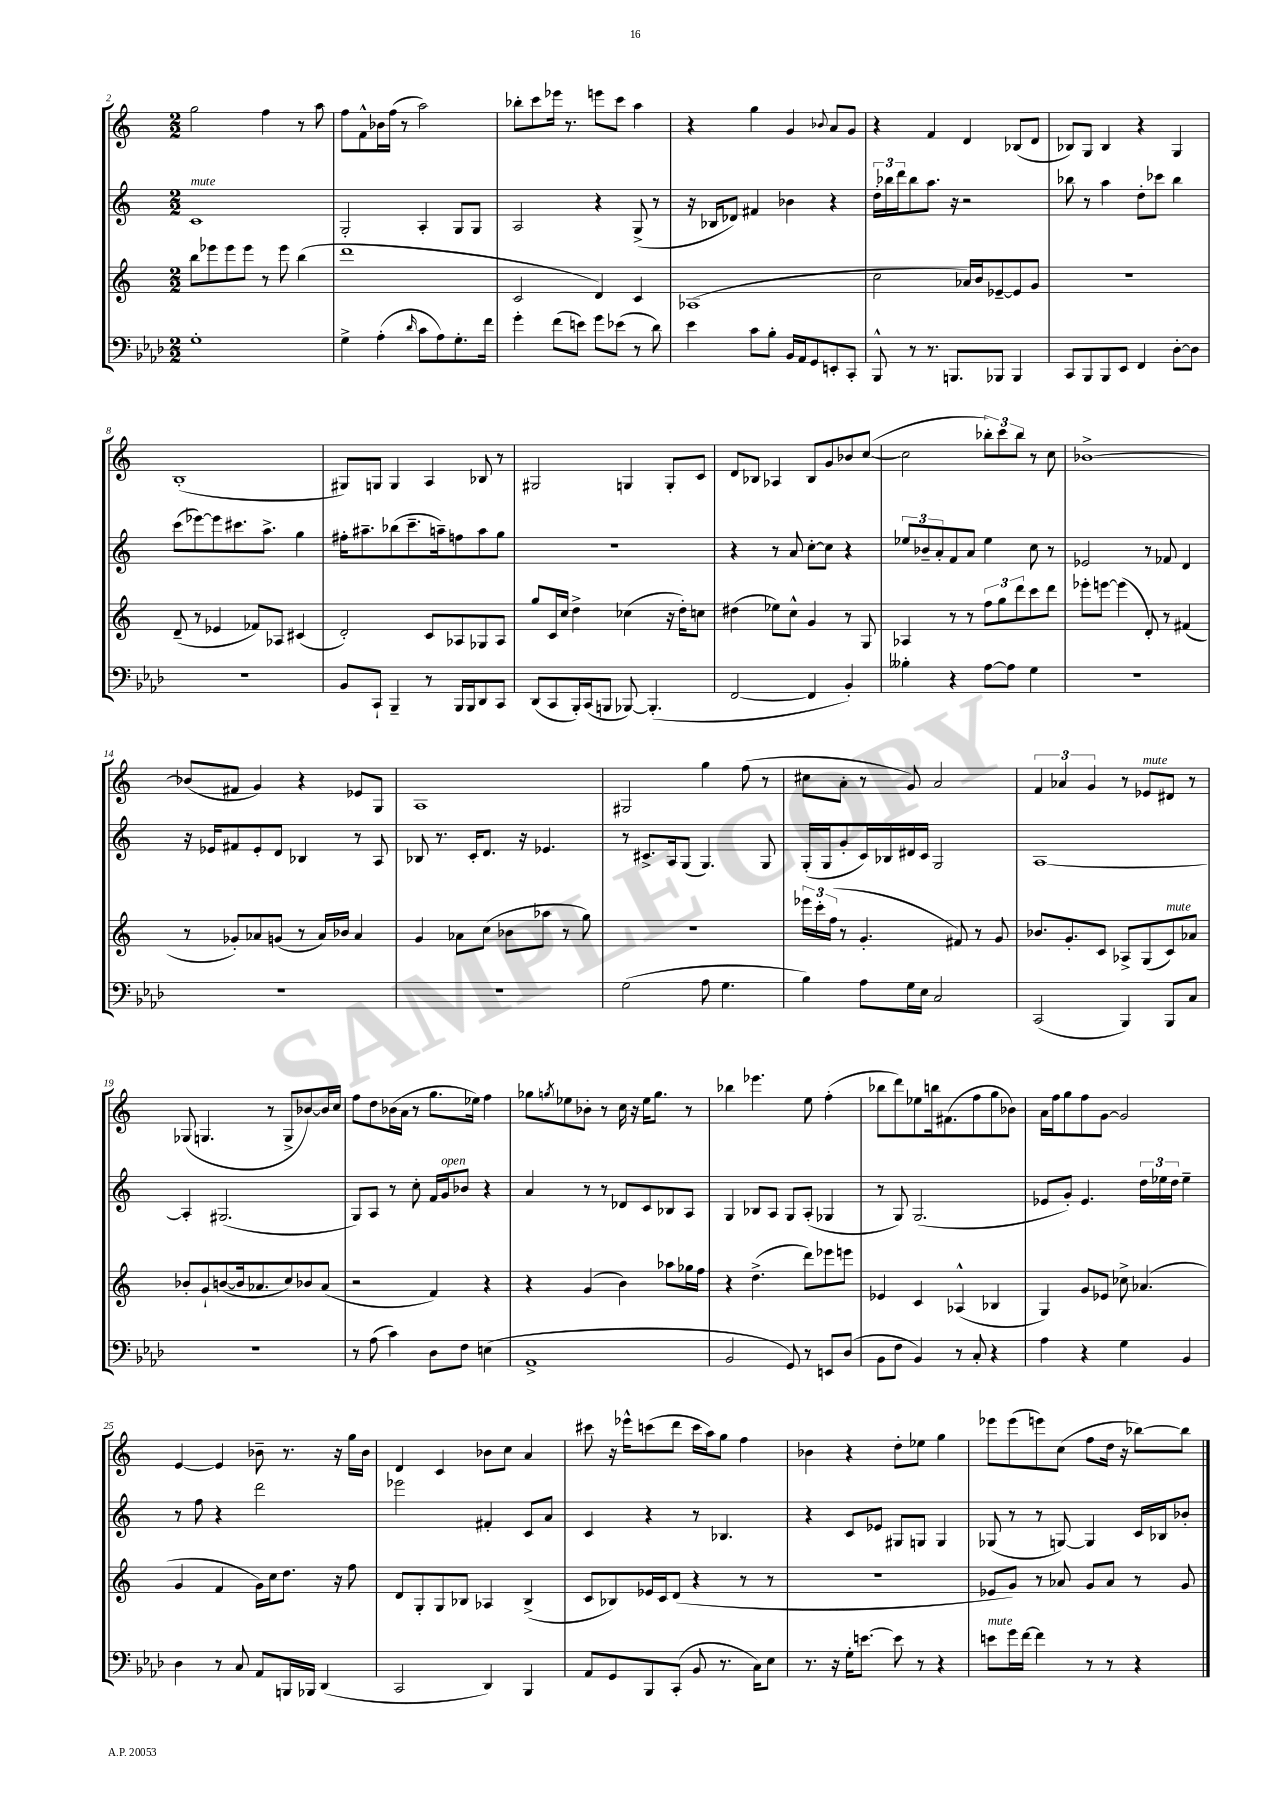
<<
\new StaffGroup <<
\new Staff = "s0" {
    \clef treble \key c \major \numericTimeSignature \time 2/2
    g''2 f''4 r8 a''8 |
    f''8 f'8-^ bes'16 f''16( r8 a''2) |
    bes''8-. c'''8 ees'''16 r8. e'''8 c'''8 a''4 |
    r4 g''4 g'4 \appoggiatura { bes'8 } a'8 g'8 |
    r4 f'4 d'4 bes8( d'8 |
    bes8) g8 bes4 r4 g4 |
    b1-.( |
    gis8) g8 g4 a4 bes8 r8 |
    gis2 g4 g8-. c'8 |
    d'8 bes8 aes4 bes8 g'8 bes'8 c''8~( |
    c''2 \tuplet 3/2 { bes''8-.) c'''8 bes''8 } r8 c''8 |
    bes'1~-> |
    bes'8( fis'8 g'4) r4 ees'8 g8 |
    a1 |
    gis2 g''4 f''8( r8 |
    cis''8 a'8-. r8 g'8) a'2 |
    \tuplet 3/2 { f'4 aes'4 g'4 } r8 ees'8^\markup { \italic "mute" } dis'8 r8 |
    ges8( g4. r8 g8-> bes'8~) bes'16 c''16 |
    f''8 d''8 bes'16( a'16 r8 g''8. ees''16) f''4 |
    ges''8 \acciaccatura { g''8 } ees''8 bes'8-. r8 c''16 r16 ees''16 g''8. r8 |
    bes''4 ees'''4. e''8 f''4-.( |
    bes''8 d'''8) ees''8 b''16 fis'8.( f''8 g''8 bes'8) |
    a'16 f''16 g''8 f''8 g'8~ g'2 |
    e'4~ e'4 bes'8-- r8. r16 g''16 bes'16 |
    d'4 c'4 bes'8 c''8 a'4 |
    cis'''8 r16 ees'''16-^ c'''8( d'''8 c'''16 a''16) g''8 f''4 |
    bes'4 r4 d''8-. ees''8 g''4 |
    ees'''8 ees'''8( e'''8) c''8( f''8 d''16 r16 bes''8~) bes''8 \bar "|." |
}
\new Staff = "s1" {
    \clef treble \key c \major \numericTimeSignature \time 2/2
    c'1^\markup { \italic "mute" } |
    g2-. a4-. g8 g8 |
    a2 r4 g8->( r8 |
    r16 bes16 des'8) fis'4 bes'4 r4 |
    \tuplet 3/2 { d''16-. bes''16 d'''16 } bes''8 a''8. r16 r2 |
    bes''8 r8 a''4 d''8-. ces'''8 bes''4 |
    c'''8( ees'''8~) ees'''8 cis'''8. a''8.-> g''4 |
    fis''16-. ais''8.-- bes''8( c'''8.-- a''16--) f''8 a''8 g''8 |
    r1 |
    r4 r8 a'8 c''8~-. c''8 r4 |
    \tuplet 3/2 { ees''8 bes'8-- a'8-. } f'8 a'8 ees''4 c''8 r8 |
    ees'2 r8 fes'8 d'4 |
    r16 ees'16 fis'8 ees'8-. d'8 bes4 r8 a8 |
    bes8 r8. c'16-. d'8. r16 ees'4. |
    r8 cis'8.-> a16 g8( g4.) g8 |
    g16-.( g16 g'8-. c'16) bes16 dis'16 c'16 g2 |
    a1~ |
    a4-. gis2.( |
    g8) a8 r8 c''8-. f'16 g'16^\markup { \italic "open" } bes'8 r4 |
    a'4 r8 r8 des'8 c'8 bes8 a8 |
    g4 bes8 a8 g8 a8-.( ges4 |
    r8 g8) g2.( |
    ees'8 g'8-.) ees'4. \tuplet 3/2 { d''16 ees''16 d''16 } ees''4-- |
    r8 f''8 r4 d'''2 |
    ees'''2 fis'4-. c'8 a'8 |
    c'4 r4 r8 bes4. |
    r4 c'8 ees'8 gis8 g8 g4 |
    ges8( r8 r8 g8~) g4 c'16 bes16 bes'8-. \bar "|." |
}
\new Staff = "s2" {
    \clef treble \key c \major \numericTimeSignature \time 2/2
    b''8 ees'''8 ees'''8 ees'''8 r8 ees'''8 b''4( |
    d'''1 |
    c'2 d'4) c'4 |
    aes1( |
    c''2 aes'16) b'16 ees'8~-- ees'8 g'8 |
    r1 |
    d'8--( r8 ees'4 fes'8) aes8 cis'4( |
    d'2-.) c'8 aes8 ges8 aes8 |
    g''8 c'16 c''16 d''4-> ces''4( r16 d''16-.) c''8 |
    dis''4( ees''8) c''8-^ g'4 r8 g8 |
    aes4 r8 r8 \tuplet 3/2 { f''8 g''8 d'''8 } c'''8 d'''8 |
    ees'''8-. e'''8~ e'''4( d'8-.) r8 fis'4( |
    r8 ges'8-.) aes'8 g'8( r8 aes'16) bes'16 aes'4 |
    g'4 aes'8 c''8( bes'8 aes''8 r8 g''8) |
    R1 |
    \tuplet 3/2 { ees'''16 c'''16-. f''16( } r8 g'4.-. fis'8) r8 g'8 |
    bes'8. g'8.-. c'8 aes8-> g8( c'8^\markup { \italic "mute" }) aes'8 |
    bes'8-. g'8-! b'8~( b'16 aes'8. c''8) bes'8 aes'8( |
    r2 f'4) r4 |
    r4 g'4( b'4) aes''8 ges''16 f''16 |
    r4 d''4.->( d'''8) ees'''8 e'''8 |
    ees'4 c'4 aes4-^( bes4 |
    g4) g'8 ees'8 ces''8-> aes'4.( |
    g'4 f'4 g'16) c''16 d''8. r16 f''8 |
    d'8 g8-. g8 bes8 aes4 bes4->( |
    c'8 bes8) ees'16 c'16 d'8( r4 r8 r8 |
    r1 |
    ees'8 g'8) r8 aes'8 g'8 aes'8 r8 g'8 \bar "|." |
}
\new Staff = "s3" {
    \clef bass \key aes \major \numericTimeSignature \time 2/2
    g1-. |
    g4-> aes4-.( \grace { des'16 } c'8 aes8) g8.-. f'16 |
    g'4-. f'8( e'8) g'8 ees'8( r8 des'8) |
    ees'4 c'8 bes8-. bes,16 aes,16 g,8 e,8-. c,8-. |
    bes,,8-^ r8 r8. b,,8. bes,,8 bes,,4 |
    c,8 bes,,8 bes,,8 ees,8 f,4 des8~-. des8 |
    R1 |
    bes,8 c,8-! bes,,4-- r8 bes,,16 bes,,16 des,8 c,8 |
    des,8( c,8 bes,,16-.) c,16( b,,8 bes,,8~) bes,,4.-.( |
    f,2~ f,4 bes,4-.) |
    beses4-. r4 aes8~ aes8 g4 |
    R1 |
    R1 |
    R1 |
    g2( aes8 g4. |
    bes4) aes8 g16 ees16 c2 |
    c,2( bes,,4) bes,,8 c8 |
    R1 |
    r8 aes8( c'4) des8 f8 e4( |
    aes,1-> |
    bes,2 g,8) r8 e,8 des8( |
    bes,8 f8 bes,4) r8 c8-. r4 |
    aes4 r4 g4 bes,4 |
    des4 r8 c8 aes,8 b,,16 bes,,16 des,4( |
    c,2 des,4) bes,,4 |
    aes,8 g,8 bes,,8 c,8-.( bes,8 r8. c16) ees8 |
    r8. r16 g16-. e'8.~ e'8 r8 r4 |
    e'8^\markup { \italic "mute" } g'16 f'16~ f'4 r8 r8 r4 \bar "|." |
}
>>
>>
\layout { \context { \Score currentBarNumber = #2 } }
